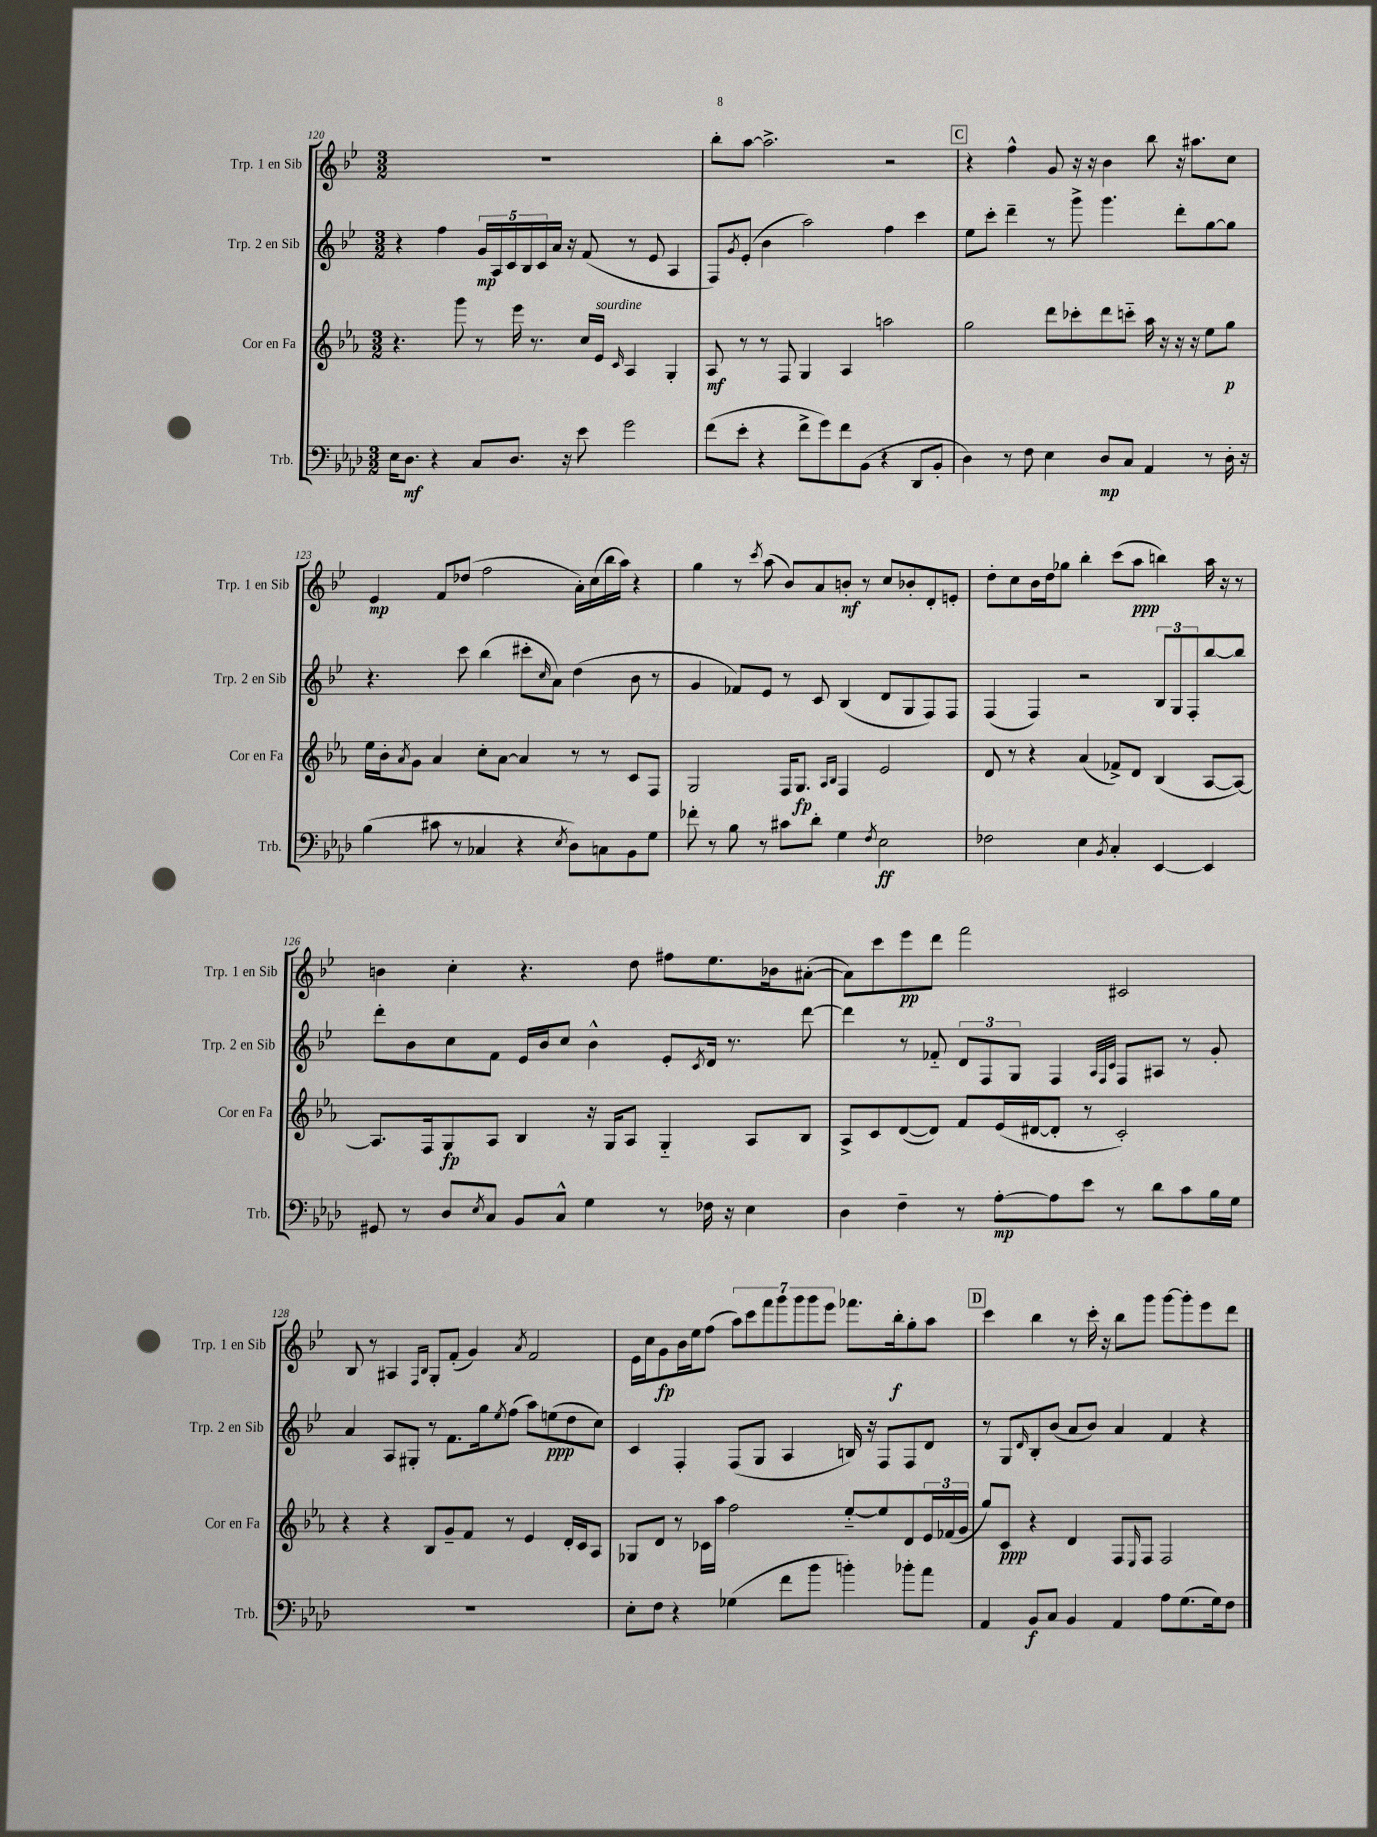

**kern	**kern	**kern	**kern
*staff4	*staff3	*staff2	*staff1
*clefF4	*clefG2	*clefG2	*clefG2
*k[b-e-a-d-]	*k[b-e-a-]	*k[b-e-]	*k[b-e-]
*M3/2	*M3/2	*M3/2	*M3/2
16E-	4.r	4r	1.r
8.D-	.	.	.
4r	.	4ff	.
.	8ggg	.	.
8C	8r	20g	.
.	.	20A	.
.	.	20c	.
8.D-	16eee-	.	.
.	.	20B-	.
.	8.r	.	.
.	.	20c	.
.	.	16a	.
16r	.	16r	.
8e-	16cc	(8f	.
.	16e-	.	.
.	16qqc	.	.
2g	4A-	8r	.
.	.	8e-	.
.	4G'	4A	.
=	=	=	=
(8f	8A-	8F)	8bb-'
.	.	8qg	.
8e-'	8r	(8e-'	[8aa
4r	8r	4b-	2.aa^]
.	8F	.	.
8f^	4G	2aa)	.
8g)	.	.	.
8f	4A-	.	.
(8BB-	.	.	.
4r	2aa	4ff	2r
8DD-	.	4ccc	.
8BB-'	.	.	.
=	=	=	=
4D-)	2gg	8ee-	4r
.	.	8ccc'	.
8r	.	4ddd~	4ff^^
8F	.	.	.
4E-	8ddd	8r	8g
.	8ccc-'	8ggg^	16r
.	.	.	16r
8D-	8ddd	4.ggg	4b-
8C	8ccc'~	.	.
4AA-	16aa-	.	8bb-
.	16r	.	.
.	16r	8ddd'	16r
.	16r	.	8.aa#
8r	8ee-	[8gg	.
16D-'	8gg	8gg]	8cc
16r	.	.	.
=	=	=	=
(4B-	16ee-	4.r	4e-
.	16b-'	.	.
.	8qa-	.	.
.	8g	.	.
8c#	4a-	.	8f
8r	.	8ccc	(8dd-
4C-	8cc'	(4bb-	2ff
.	[8a-	.	.
4r	4a-]	8ccc#'	.
.	.	16qqcc	.
.	.	8a)	.
8qE-	.	.	.
8D-)	8r	(4dd	16a')
.	.	.	(16cc
8C	8r	.	16bb-
.	.	.	16aa)
8BB-	8c	8b-	4r
8G	8F	8r	.
=	=	=	=
8f-'	2G	4g	4gg
8r	.	.	.
8B-	.	8f-)	8r
.	.	.	8qccc
8r	.	8e-	(8aa
8c#	16F	8r	8b-)
.	8.G	.	.
8d-'	.	8c	8a
.	16qqA-	.	.
.	16qqB-	.	.
4G	4F	(4B-	8b'
.	.	.	8r
8qF	.	.	.
2E-	2e-	8d	8cc
.	.	8G	8b-'
.	.	8F)	8d'
.	.	8F	8e'
=	=	=	=
2F-	8d	(4F	8dd'
.	8r	.	8cc
.	4r	4F)	16b-
.	.	.	16dd
.	.	.	8gg-
4E-	(4a-	2r	4bb-'
8qBB-	.	.	.
4C'	8f-^)	.	(8ccc
.	8d	.	8aa
[4EE-	(4B-	12B-	4bb)
.	.	12G	.
.	.	12F'	.
4EE-]	[8A-	[8bb-	16aa
.	.	.	16r
.	8A-_)	8bb-]	8r
=	=	=	=
8GG#	8.A-]	8ddd'	4b
8r	.	8b-	.
.	16F	.	.
8D-	8G	8cc	4cc'
8qE-	.	.	.
8C	8A-	8f	.
8BB-	4B-	16e-	4.r
.	.	16b-	.
8C^^	.	8cc	.
4G	16r	4b-^^	.
.	16G	.	.
.	8A-	.	8dd
8r	4G'~	8e-'	8ff#
.	.	8qc	.
16F-	.	16d	8.ee-
16r	.	8.r	.
4E-	8A-	.	.
.	.	.	16b-
.	8B-	[8ddd	([8a#'
=	=	=	=
4D-	8A-^	4ddd]	8a#])
.	8c	.	8ccc
4F~	([8d	8r	8eee-
.	8d])	8f-'~	8ddd
8r	8f	12d	2fff
.	.	12F	.
[8A-'	(16e-	.	.
.	.	12G	.
.	[16d#	.	.
8A-]	8d#']	4F	.
8e-	8r	.	.
.	.	32qqA	.
.	.	32qqF	.
.	.	32qqc	.
8r	2c')	8F	2c#
8d-	.	8A#	.
8c	.	8r	.
16B-	.	8g'	.
16G	.	.	.
=	=	=	=
1.r	4r	4a	8B-
.	.	.	8r
.	4r	8A	4A#
.	.	8G#'	.
.	.	.	16qqF
.	.	.	16qqB-
.	8B-	8r	8G'
.	8g~	8.f	(8f'
.	8f	.	4g)
.	.	16gg	.
.	.	8qee-	.
.	8r	(8ff	.
.	.	.	8qa
.	4e-	8aa)	2f
.	.	(8ee	.
.	16d'	8dd	.
.	16c	.	.
.	8A-	8cc)	.
=	=	=	=
8E-'	8G-	4c	16e-
.	.	.	16cc
8F	8d	.	8g
4r	8r	4F'	16b-
.	.	.	16ee-
.	16c-	.	(8ff
.	16aa-	.	.
(4G-	2ff	(8F	14aa)
.	.	.	14ccc
.	.	8G	.
.	.	.	14fff
.	.	.	14ggg
8f	.	4A	.
.	.	.	14ggg
.	.	.	14ggg
8b-	.	.	.
.	.	.	14eee-
4b')	[8ee-'~	16B)	8.fff-
.	.	16r	.
.	8ee-]	8F	.
.	.	.	16bb-'
8b-'	8d	8F	8gg'
8a-	24e-	8d	8aa
.	(24f-	.	.
.	24g	.	.
=	=	=	=
4AA-	8gg)	8r	4ccc
.	8c	8G	.
.	.	16qqd	.
8BB-	4r	8B-'	4bb-
8C	.	(8b-	.
4BB-	4d	8a	8r
.	.	8b-)	16ccc'
.	.	.	16r
4AA-	8F	4a	8bb-
.	16qqE-	.	.
.	8F	.	8ggg
8A-	2F	4f	[8ggg
(8.G	.	.	8ggg']
.	.	4r	8eee-
16G)	.	.	.
8F	.	.	8ddd
==	==	==	==
*-	*-	*-	*-
